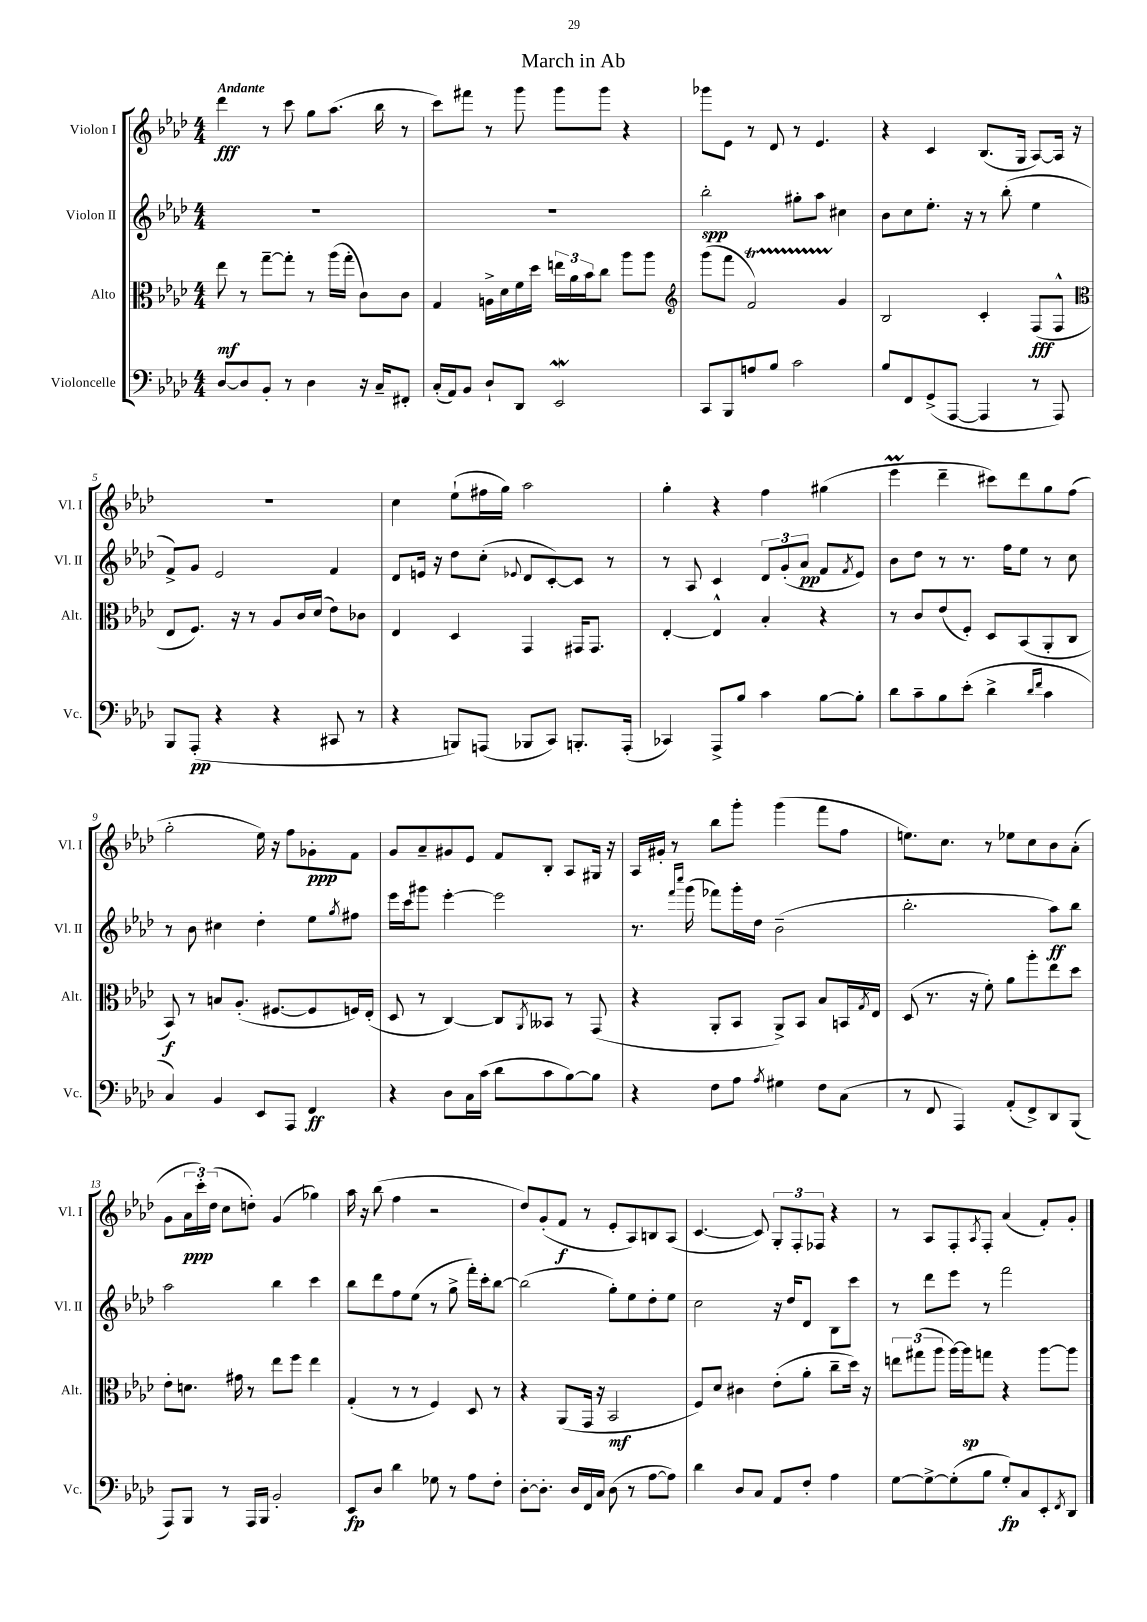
\header { title = "March in Ab" }
<<
\new StaffGroup <<
\new Staff = "s0" \with { instrumentName = "Violon I" shortInstrumentName = "Vl. I" } {
    \clef treble \key aes \major \numericTimeSignature \time 4/4 \tempo "Andante"
    des'''4\fff r8 c'''8 g''8 aes''8.( bes''16 r8 |
    c'''8) fis'''8 r8 g'''8 g'''8 g'''8 r4 |
    ges'''8 ees'8 r8 des'8 r8 ees'4. |
    r4 c'4 bes8.( g16 aes8~) aes16 r16 |
    R1 |
    c''4 ees''8-!( fis''16 g''16) aes''2 |
    g''4-. r4 f''4 gis''4( |
    ees'''4\prall des'''4-- cis'''8) des'''8 g''8 f''8( |
    g''2-. ees''16) r16 f''8 ges'8-.\ppp f'8 |
    g'8 aes'8-- gis'8 ees'8 f'8 bes8-. aes8 gis16 r16 |
    aes16 gis'16-. r8 bes''8 g'''8-. g'''4( f'''8 f''8 |
    e''8.) c''8. r8 ees''8 c''8 bes'8 aes'8-.( |
    g'8 \tuplet 3/2 { aes'16\ppp c'''16-.) des''16( } c''8 d''8-.) g'4( ges''4) |
    aes''16 r16 bes''8( f''4 r2 |
    des''8) g'8-.( f'8\f r8 ees'8-. aes8) b8 aes8( |
    c'4.~ c'8) \tuplet 3/2 { g8-. f8-. fes8 } r4 |
    r8 aes8 f8-. \acciaccatura { aes8 } f8-. aes'4( f'8-.) g'8-. \bar "|." |
}
\new Staff = "s1" \with { instrumentName = "Violon II" shortInstrumentName = "Vl. II" } {
    \clef treble \key aes \major \numericTimeSignature \time 4/4
    R1 |
    R1 |
    bes''2-.\spp gis''8-. aes''8 cis''4 |
    bes'8 c''8 ees''8.-. r16 r8 bes''8-.( ees''4 |
    f'8->) g'8 ees'2 f'4 |
    des'8 e'16 r16 des''8 c''8-.( \appoggiatura { ees'8 } des'8 c'8~-.) c'8 r8 |
    r8 aes8 c'4 \tuplet 3/2 { des'8 g'8-.( aes'8\pp } f'8 \acciaccatura { f'8 } ees'8) |
    bes'8 des''8 r8 r8. f''16 ees''8 r8 c''8 |
    r8 bes'8 cis''4 des''4-. ees''8 \acciaccatura { g''8 } fis''8 |
    ees'''16 c'''16 gis'''8 ees'''4~-. ees'''2 |
    r8. \grace { f'''16 c''''16 } g'''16( fes'''8) g'''16-. des''16 bes'2--( |
    bes''2.-. aes''8\ff) bes''8 |
    aes''2 bes''4 c'''4 |
    bes''8 des'''8 f''8 ees''8( r8 g''8-> f'''16-.) c'''16-. bes''8~ |
    bes''2( g''8-.) ees''8 des''8-. ees''8 |
    c''2 r16 des''16 des'8 bes8 c'''8 |
    r8 des'''8 ees'''8 r8 f'''2 \bar "|." |
}
\new Staff = "s2" \with { instrumentName = "Alto" shortInstrumentName = "Alt." } {
    \clef alto \key aes \major \numericTimeSignature \time 4/4
    ees''8\mf r8 g''8~-- g''8-. r8 aes''16( g''16-. c'8) c'8 |
    g4 a16-> des'16 f'16 des''16 \tuplet 3/2 { e''16 aes'16 bes'16 } c''8 aes''8 aes''8 |
    \clef treble g'''8( f'''8 f'2\startTrillSpan) g'4\stopTrillSpan |
    bes2 c'4-. f8\fff( f8-^ |
    \clef alto ees8 f8.) r16 r8 aes8 c'16 des'16( ees'8) ces'8 |
    ees4 des4 g,4 gis,16 gis,8. |
    ees4~-. ees4-^ bes4-. r4 |
    r8 c'8 ees'8( f8-.) des8 bes,8( aes,8-. c8 |
    bes,8\f) r8 b8 aes8.-.( fis8.~ fis8 f16) ees16-.( |
    des8 r8 c4~) c8 \acciaccatura { aes,8 } beses,8 r8 g,8( |
    r4 aes,8-. bes,8 aes,8->) bes,8 bes8 b,16 \acciaccatura { g8 } ees16 |
    des8( r8. r16 f'8-.) aes'8 aes''8-. ees''8 des''8 |
    ees'8-. d'8. gis'16 r8 ees''8 f''8 ees''4 |
    g4-.( r8 r8 f4) des8 r8 |
    r4 aes,8( g,16 r16 bes,2\mf |
    f8) des'8 cis'4 ees'8-.( aes'8-. c''8-- des''16) r16 |
    \tuplet 3/2 { e''8 gis''8( aes''8 } aes''16~) aes''16\sp g''8 r4 aes''8~ aes''8 \bar "|." |
}
\new Staff = "s3" \with { instrumentName = "Violoncelle" shortInstrumentName = "Vc." } {
    \clef bass \key aes \major \numericTimeSignature \time 4/4
    des8~ des8 bes,8-. r8 des4 r16 c16-- fis,8-. |
    c16-.( aes,16) bes,8 des8-! des,8 ees,2\mordent |
    c,8 bes,,8 a8 bes8 c'2 |
    bes8 f,8 g,8->( aes,,8~ aes,,4 r8 aes,,8) |
    bes,,8 aes,,8-.\pp( r4 r4 cis,8 r8 |
    r4 b,,8) a,,8( bes,,8 c,8) b,,8.-. a,,16-.( |
    ces,4) aes,,8-> bes8 c'4 bes8~ bes8-. |
    des'8 c'8-- bes8 ees'8-.( des'4-> \grace { des'16 f'16 } c'4 |
    c4) bes,4 ees,8 aes,,8 f,4\ff |
    r4 des8 c16 c'16( des'8 c'8 bes8~) bes8 |
    r4 f8 aes8 \acciaccatura { aes8 } gis4 f8 c8( |
    r8 f,8 aes,,4) aes,8-.( f,8->) des,8 bes,,8( |
    aes,,8) bes,,8 r8 aes,,16 bes,,16 bes,2-. |
    ees,8\fp des8 des'4 ges8 r8 aes8 f8-. |
    des8~-. des8.-. des16 f,16 c16 des8( r8 aes8~ aes8) |
    des'4 des8 c8 aes,8 f8-. aes4 |
    g8~ g8~-> g8-.( bes8 g8-.\fp) c8 ees,8-. \acciaccatura { f,8 } des,8 \bar "|." |
}
>>
>>
